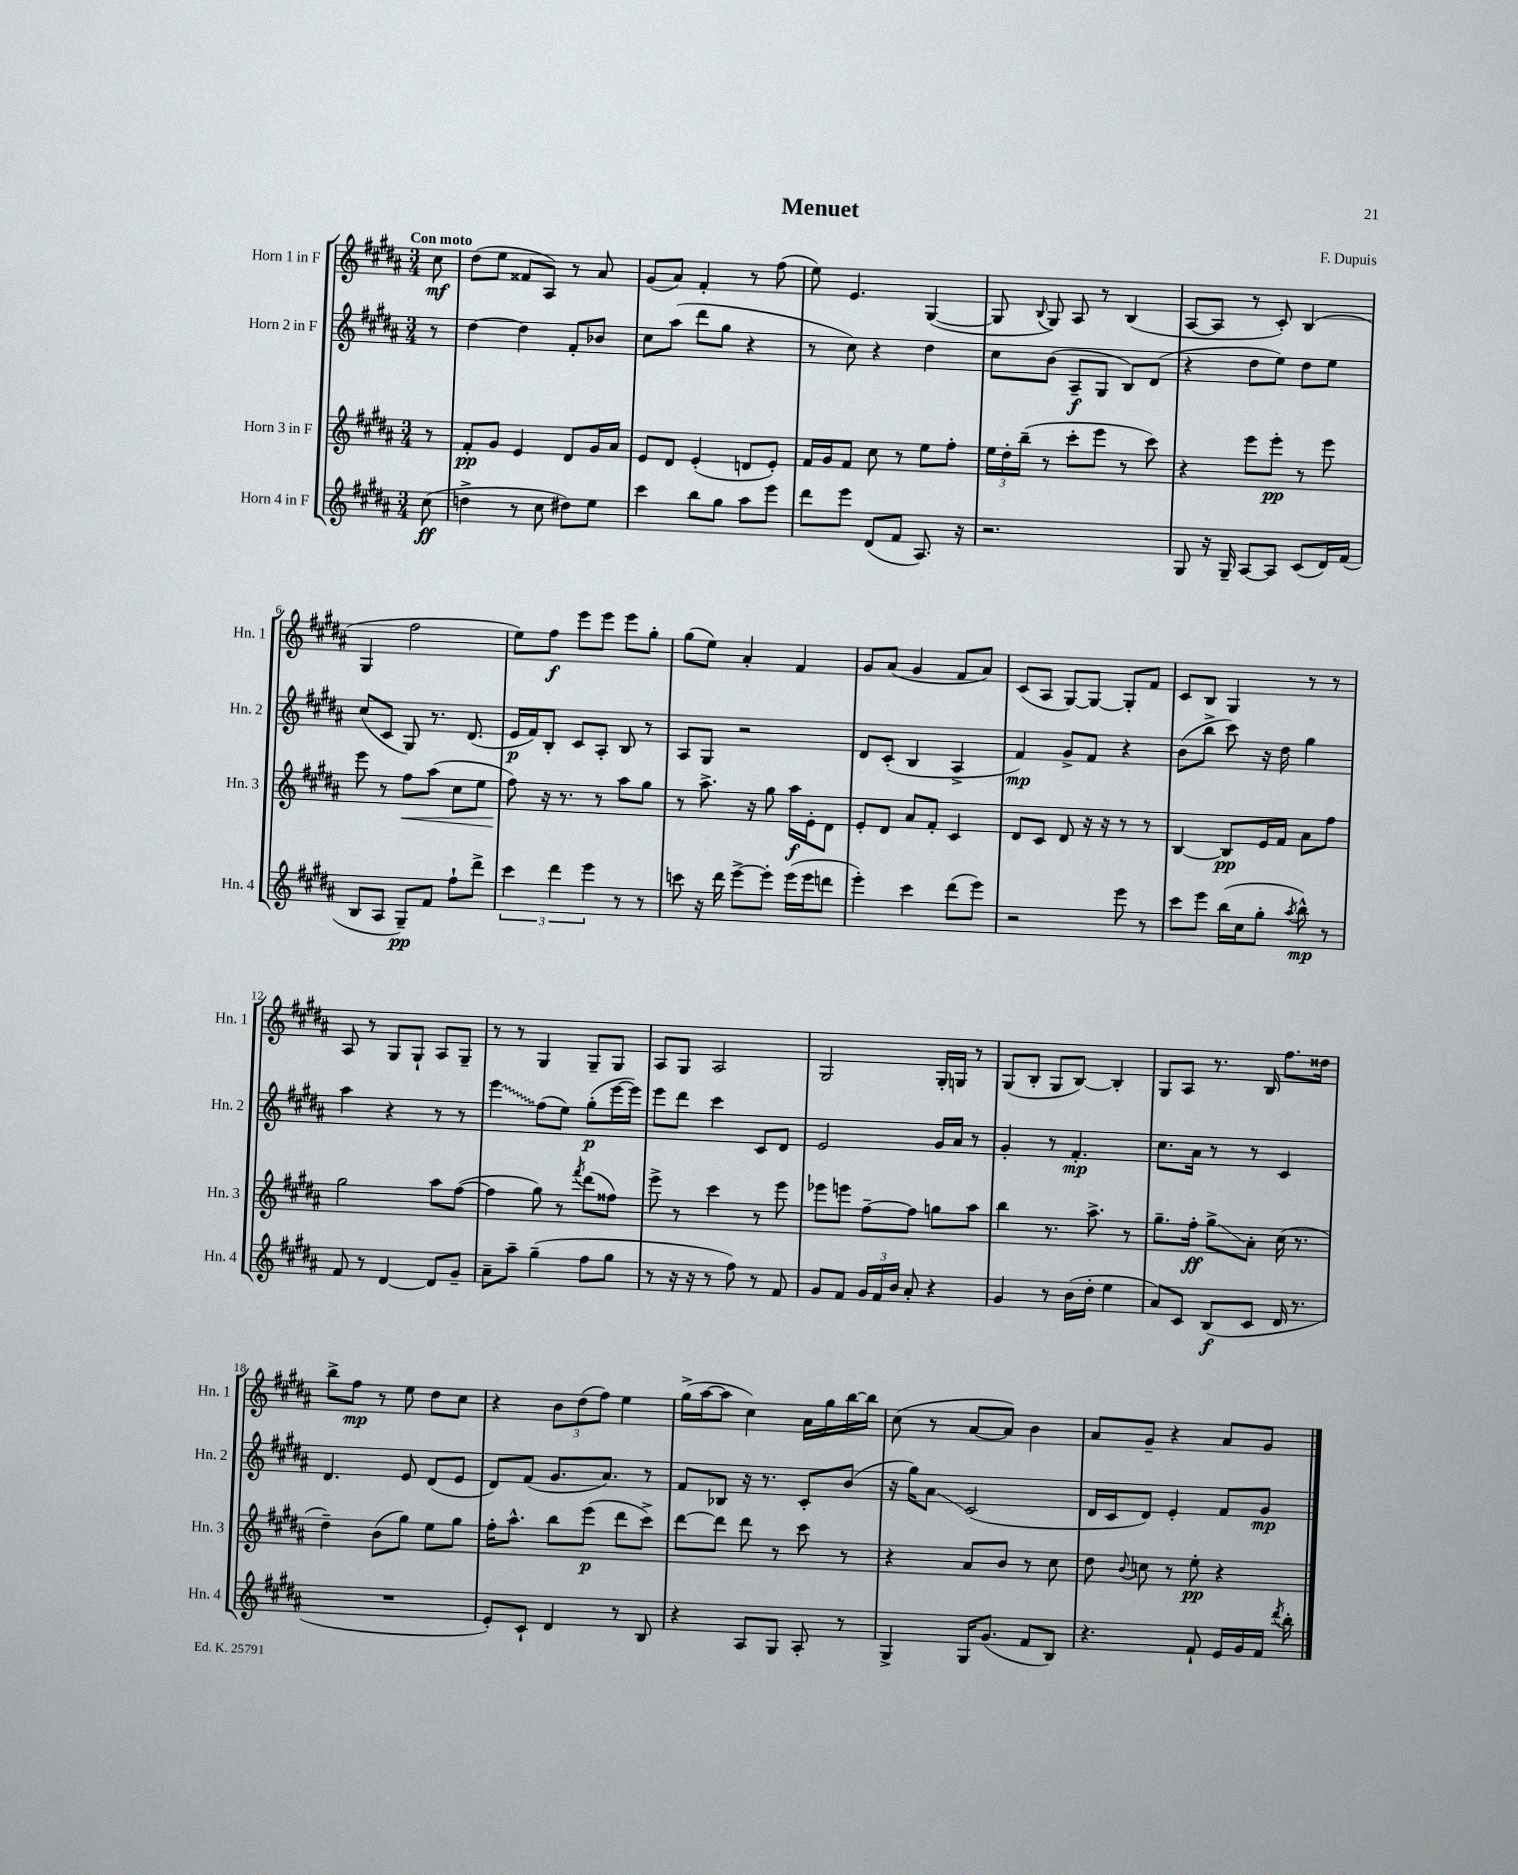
\header { title = "Menuet" composer = "F. Dupuis" }
<<
\new StaffGroup <<
\new Staff = "s0" \with { instrumentName = "Horn 1 in F" shortInstrumentName = "Hn. 1" } {
    \clef treble \key b \major \numericTimeSignature \time 3/4 \partial 8 \tempo "Con moto"
    \autoBeamOff cis''8\mf |
    dis''8[( e''8] fisis'8[ ais8]) r8 ais'8 |
    gis'8[( ais'8]) fis'4-. r8 fis''8( |
    e''8) e'4. gis4~( |
    gis8 \appoggiatura { b8 } gis8) ais8 r8 b4( |
    ais8[~ ais8] r8 cis'8-.) b4( |
    gis4 fis''2 |
    e''8[) fis''8]\f e'''8[ e'''8] e'''8[ gis''8]-. |
    gis''8[( e''8]) ais'4-. fis'4 |
    gis'8[ ais'8]( gis'4 fis'8[ ais'8]) |
    cis'8[( ais8] gis8[~) gis8]~ gis8[-. fis'8] |
    cis'8[ b8] gis4 r8 r8 |
    ais8 r8 gis8[ gis8]-! ais8[ gis8]-- |
    r8 r8 gis4 gis8[-- gis8] |
    ais8[ gis8] ais2 |
    gis2 gis16[-. g16] r8 |
    gis8[( b8]-. gis8[ b8]~) b4-. |
    gis8[ ais8] r8. b16 fis''8.[ disis''16] |
    b''8[-> fis''8]\mp r8 e''8 dis''8[ cis''8] |
    r4 \tuplet 3/2 { b'8[ dis''8( fis''8]) } e''4 |
    gis''16[->( ais''16~ ais''8] cis''4) ais'16[ gis''16 b''16~ b''16] |
    cis''8( r8 ais'8[~ ais'8]) b'4 |
    ais'8[ gis'8]-- r4 ais'8[ gis'8] \bar "|." |
}
\new Staff = "s1" \with { instrumentName = "Horn 2 in F" shortInstrumentName = "Hn. 2" } {
    \clef treble \key b \major \numericTimeSignature \time 3/4 \partial 8
    \autoBeamOff r8 |
    dis''4~ dis''4 fis'8[-. bes'8] |
    cis''8[ ais''8]( dis'''8[ gis''8] r4 |
    r8 cis''8) r4 dis''4 |
    cis''8[ b'8]( ais8[--\f gis8] b8[) dis'8]( |
    r4 dis''8[ e''8]) dis''8[ e''8] |
    cis''8[( cis'8] gis8) r8. dis'8.( |
    e'16[\p fis'16) b8]-. cis'8[ ais8]-. b8 r8 |
    ais8[ gis8] r2 |
    dis'8[ cis'8]-.( b4 ais4-> |
    fis'4\mp) gis'8[-> fis'8] r4 |
    b'8[( b''8]-> cis'''8) r16 dis''16 gis''4 |
    ais''4 r4 r8 r8 |
    \once \override Glissando.style = #'zigzag e'''4\glissando fis''8[( e''8]) gis''8[-.\p( e'''16~ e'''16]) |
    e'''8[ dis'''8] cis'''4 cis'8[ dis'8] |
    e'2 gis'16[ ais'16] r8 |
    gis'4-. r8 fis'4.-.\mp |
    cis''8.[ ais'16] r8 r8 cis'4 |
    dis'4. e'8 dis'8[( e'8] |
    dis'8[) fis'8]( gis'8.[ ais'8.]) r8 |
    fis'8[ bes8] r16 r8. cis'8[-. b'8]( |
    r16 gis''16[) ais'8]\glissando cis'2( |
    dis'16[ cis'16 dis'8]) e'4-. fis'8[ gis'8]\mp \bar "|." |
}
\new Staff = "s2" \with { instrumentName = "Horn 3 in F" shortInstrumentName = "Hn. 3" } {
    \clef treble \key b \major \numericTimeSignature \time 3/4 \partial 8
    \autoBeamOff r8 |
    fis'8[-.\pp gis'8] e'4 dis'8[ gis'16 ais'16] |
    e'8[ dis'8] e'4-.( d'8[ e'8]-.) |
    fis'16[ gis'16 fis'8] cis''8 r8 e''8[ fis''8]-. |
    \tuplet 3/2 { e''16[ dis''16-. b''16]--( } r8 cis'''8[-. e'''8] r8 cis'''8) |
    r4 e'''8[ e'''8]-.\pp r8 e'''8 |
    e'''8 r8 fis''8[\< ais''8]( cis''8[ e''8] |
    fis''8\!) r16 r8. r8 ais''8[ gis''8] |
    r8 ais''8.-> r16 gis''8 ais''16[\f e'16-. dis'8] |
    e'8[-. dis'8] ais'8[ fis'8]-. cis'4 |
    dis'8[ cis'8] dis'8 r16 r16 r8 r8 |
    b4~ b8[\pp e'16 fis'16] ais'8[ fis''8] |
    gis''2 ais''8[ fis''8]~( |
    fis''4 gis''8) r8 \acciaccatura { fis'''8 } dis'''8[( fisis''8]) |
    e'''8-> r8 cis'''4 r8 e'''8 |
    ees'''8[ e'''8] fis''8[~-- fis''8] g''8[ ais''8] |
    b''4 r8. ais''8.-> r8 |
    gis''8.[-- fis''16]-.\ff gis''8[->\glissando ais'8]-. cis''16( r8. |
    dis''4--) b'8[( gis''8]) e''8[ gis''8] |
    fis''16[-. ais''8.]-^ b''8[ e'''8]\p( dis'''8[ cis'''8]->) |
    dis'''8[~ dis'''8] dis'''8 r8 cis'''8 r8 |
    r4 ais'8[ b'8] r8 cis''8 |
    dis''8 \appoggiatura { b'8 } c''8 r8 e''8-.\pp r4 \bar "|." |
}
\new Staff = "s3" \with { instrumentName = "Horn 4 in F" shortInstrumentName = "Hn. 4" } {
    \clef treble \key b \major \numericTimeSignature \time 3/4 \partial 8
    \autoBeamOff cis''8\ff( |
    d''4-> r8 cis''8 dis''8[) e''8] |
    cis'''4 b''8[ gis''8] ais''8[ e'''8] |
    dis'''8[ e'''8] dis'8[( fis'8] ais8.) r16 |
    r2. |
    gis8 r16 gis16-- ais8[~ ais8] cis'8[( dis'16) fis'16]( |
    b8[ ais8] gis8[--\pp) fis'8] fis''8[-! dis'''8]-> |
    \tuplet 3/2 { cis'''4 dis'''4 e'''4 } r8 r8 |
    c'''8 r16 dis'''16 e'''8[~-> e'''8]-. e'''16[( e'''16 d'''8] |
    e'''4-.) cis'''4 dis'''8[( e'''8]) |
    r2 e'''8 r8 |
    cis'''8[ e'''8] b''16[( cis''16 gis''8]-. \acciaccatura { ais''8 } b''8-^\mp) r8 |
    fis'8 r8 dis'4~ dis'8[ gis'8]-- |
    ais'8[-- ais''8]-- gis''4--( fis''8[ gis''8] |
    r8 r16 r16 r8 fis''8) r8 fis'8 |
    gis'8[ fis'8] \tuplet 3/2 { gis'16[ fis'16 b'16] } ais'8-. r4 |
    gis'4 r8 b'16[( dis''16]-. e''4 |
    ais'8[) cis'8] b8[\f( cis'8] dis'16 r8. |
    R2. |
    e'8[-.) cis'8]-! dis'4 r8 b8 |
    r4 ais8[ gis8] ais8-. r8 |
    gis4-> gis16[ gis'8.]( fis'8[ b8]) |
    r4. fis'8-! e'16[ gis'16 fis'16] \acciaccatura { dis'''8 } b''16-. \bar "|." |
}
>>
>>
